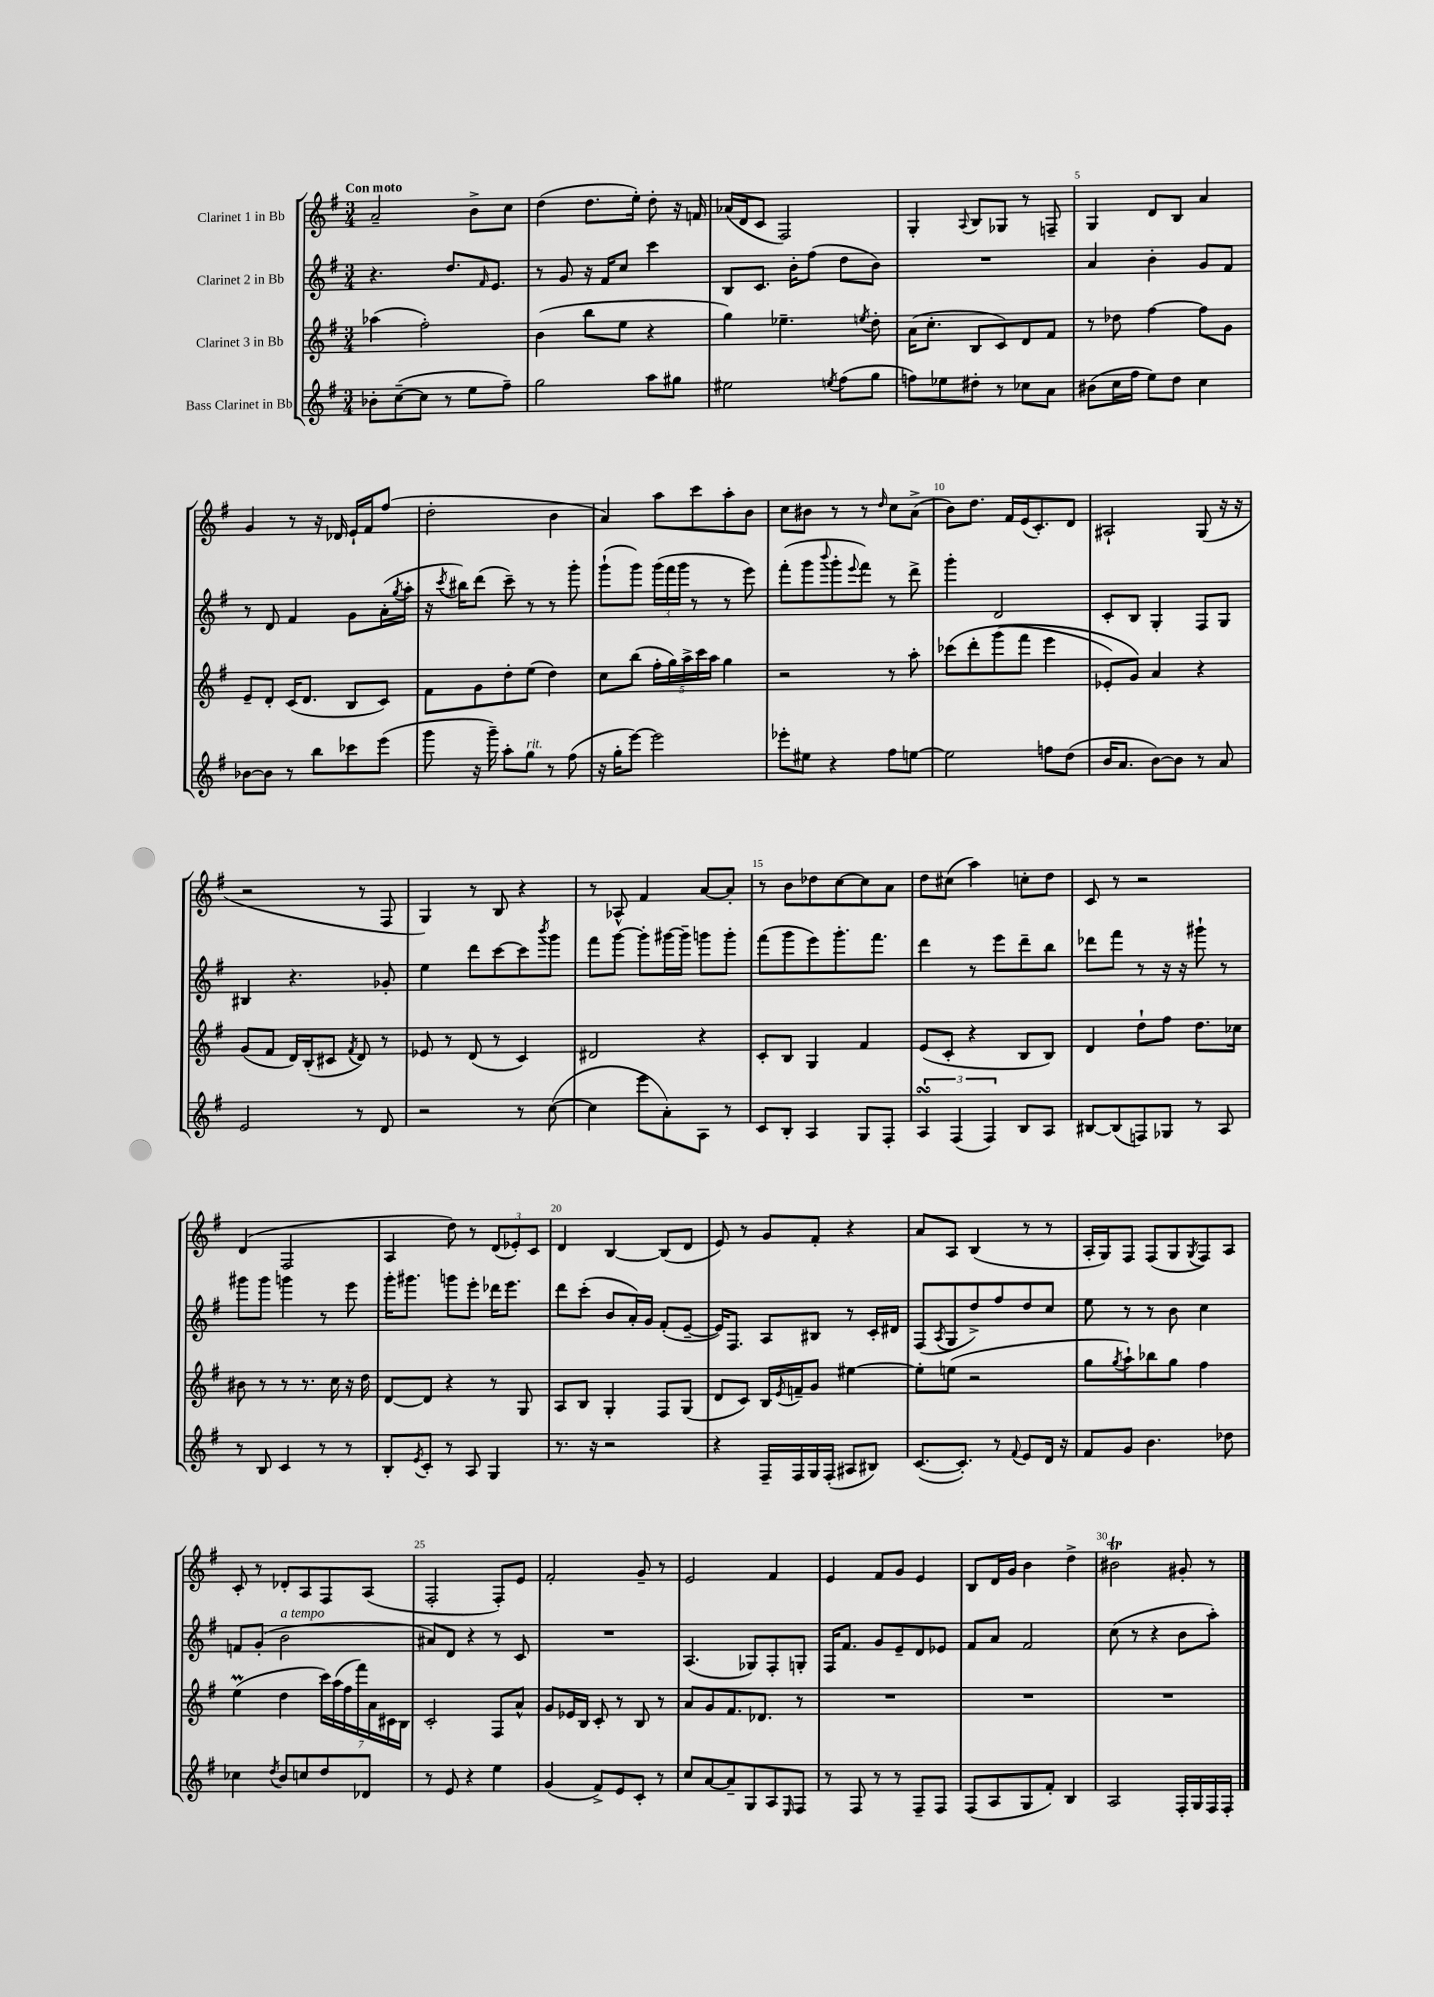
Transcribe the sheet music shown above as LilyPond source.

<<
\new StaffGroup <<
\new Staff = "s0" \with { instrumentName = "Clarinet 1 in Bb" } {
    \clef treble \key g \major \numericTimeSignature \time 3/4 \tempo "Con moto"
    a'2-- b'8-> c''8 |
    d''4( d''8. e''16-.) d''8-. r16 f'16 |
    aes'16( d'16 c'8 fis2) |
    g4-. \appoggiatura { a8 } b8 ges8 r8 f8-- |
    g4 d'8 b8 a'4 |
    g'4 r8 r16 des'16 e'16-! fis'16 fis''8( |
    d''2-. b'4 |
    a'4) a''8 c'''8 a''8-. b'8 |
    c''8 bis'8 r8 r8 \grace { d''16 } c''8 a'8->( |
    b'8) d''8. fis'16 e'16( c'8.-.) d'8 |
    ais2-! g8( r16 r16 |
    r2 r8 fis8 |
    g4) r8 b8 r4 |
    r8 aes8-^ fis'4 a'8~ a'8-. |
    r8 b'8 des''8 c''8~ c''8 a'8 |
    d''8 cis''8( a''4) c''8-. d''8 |
    c'8 r8 r2 |
    d'4( fis2 |
    a4 d''8) r8 \tuplet 3/2 { d'8( ees'8-.) c'8 } |
    d'4 b4~ b8( d'8 |
    e'8) r8 g'8 fis'8-. r4 |
    a'8 a8 b4( r8 r8 |
    a16-. g16) fis8 fis8( g8 \acciaccatura { g8 } fis8) a8 |
    c'8-. r8 des'8-. a8 fis8 a8( |
    fis2-. fis8-.) e'8 |
    fis'2-. g'8-- r8 |
    e'2 fis'4 |
    e'4 fis'8 g'8 e'4 |
    b8 d'16 g'16 b'4 d''4-> |
    bis'2\trill gis'8-. r8 \bar "|." |
}
\new Staff = "s1" \with { instrumentName = "Clarinet 2 in Bb" } {
    \clef treble \key g \major \numericTimeSignature \time 3/4
    r4. d''8. \grace { fis'16 } e'8. |
    r8 g'8 r16 fis'16 c''8 c'''4 |
    b8 c'8. b'16-. fis''8( d''8 b'8) |
    R2. |
    a'4 b'4-. g'8 fis'8 |
    r8 d'8 fis'4 g'8 a'16-.( \acciaccatura { g''8 } a''16-. |
    r16 \acciaccatura { c'''8 } bis''16) d'''8( c'''8--) r8 r8 g'''8-. |
    g'''8-!( g'''8) \tuplet 3/2 { g'''16( fis'''16 g'''16 } r8 r8 e'''8) |
    fis'''8-.( g'''8 \appoggiatura { b'''8 } g'''8-. \appoggiatura { e'''8 } fis'''8) r8 d'''8-> |
    g'''4-. d'2 |
    c'8-. b8 g4-. fis8 g8 |
    bis4 r4. ges'8-. |
    e''4 d'''8 c'''8~ c'''8 \acciaccatura { b'''8 } g'''8 |
    fis'''8 g'''8~ g'''8-. gis'''16~ gis'''16-- g'''8 g'''8-. |
    fis'''8( g'''8 e'''8) g'''8.-. fis'''8. |
    d'''4 r8 e'''8 d'''8-- b''8 |
    des'''8 fis'''8 r8 r16 r16 gis'''8-! r8 |
    gis'''8 gis'''8 g'''4 r8 e'''8 |
    g'''16-. gis'''8. g'''8 e'''8-. des'''16 e'''8. |
    d'''8 c'''8-.( b'8 a'16-.) g'16 fis'8-.( e'8~-- |
    e'16) fis8. a8 bis8 r8 c'16-. dis'16 |
    fis8( \acciaccatura { a8 } g8 d''8->) fis''8 d''8 c''8 |
    e''8 r8 r8 b'8 c''4 |
    f'8 g'8-.( b'2^\markup { \italic "a tempo" } |
    ais'8) d'8 r4 r8 c'8 |
    R2. |
    a4.( ges8) fis8-. g8-. |
    fis16 fis'8. g'8 e'8-- d'8 ees'8 |
    fis'8 a'8 fis'2 |
    c''8( r8 r4 b'8 a''8-.) \bar "|." |
}
\new Staff = "s2" \with { instrumentName = "Clarinet 3 in Bb" } {
    \clef treble \key g \major \numericTimeSignature \time 3/4
    aes''4( fis''2-.) |
    b'4( b''8 e''8 r4 |
    g''4) ees''4.-- \acciaccatura { e''8 } d''8-. |
    a'16( c''8.-. b8 c'8) d'8 fis'8 |
    r8 des''8 fis''4~ fis''8 g'8 |
    e'8-- d'8-. c'16( d'8. b8 c'8) |
    fis'8 g'8 d''8-. e''8( d''4) |
    c''8 b''8( \tuplet 5/4 { fis''16-. g''16) a''16-> c'''16 a''16 } g''4 |
    r2 r8 a''8-. |
    ces'''8\( d'''8-. g'''8( fis'''8 e'''4 |
    ees'8-.) g'8\) a'4 r4 |
    g'8( fis'8 d'16) b16-.( cis'8 \acciaccatura { fis'8 } d'8) r8 |
    ees'8 r8 d'8( r8 c'4) |
    dis'2 r4 |
    c'8-. b8 g4 fis'4 |
    e'8( c'8-. r4 b8 b8) |
    d'4 d''8-! fis''8 d''8. ces''16 |
    bis'8 r8 r8 r8. c''16 r16 d''16 |
    d'8~ d'8 r4 r8 g8 |
    a8 b8 g4-. fis8 g8( |
    d'8 c'8) b16 \acciaccatura { e'8 } f'16-- g'8 eis''4~ |
    eis''8-. e''8( r2 |
    g''8 \acciaccatura { g''8 } a''8-!) bes''8 g''8 fis''4 |
    e''4\prall( d''4 \tuplet 7/4 { c'''16) a''16( fis''16 fis'''16) a'16 cis'16 b16 } |
    c'2-. fis8 a'8-^ |
    g'8 ees'16 b16 c'8-. r8 b8 r8 |
    a'8 g'8 fis'8. des'8. r8 |
    R2. |
    R2. |
    R2. \bar "|." |
}
\new Staff = "s3" \with { instrumentName = "Bass Clarinet in Bb" } {
    \clef treble \key g \major \numericTimeSignature \time 3/4
    bes'8-. c''8~--( c''8 r8 e''8 fis''8--) |
    g''2 a''8 gis''8 |
    eis''2 \acciaccatura { e''8 } fis''8( g''8 |
    f''8) ees''8 dis''8-. r8 ces''8 a'8 |
    bis'8( c''16 fis''16 e''8) d''8 c''4 |
    bes'8~ bes'8 r8 b''8 ces'''8 e'''8( |
    g'''8 r16 g'''16--) a''8-. g''8^\markup { \italic "rit." } r8 fis''8( |
    r16 g''16-. e'''8~) e'''2 |
    ees'''8-. eis''8 r4 fis''8 e''8~ |
    e''2 f''8 d''8( |
    b'16 a'8. b'8~) b'8 r8 a'8 |
    e'2 r8 d'8 |
    r2 r8 c''8~( |
    c''4 e'''8 a'8-.) a8 r8 |
    c'8 b8-. a4 g8 fis8-. |
    \tuplet 3/2 { a4\turn fis4( fis4) } b8 a8 |
    bis8~ bis8( f8) ges8 r8 a8 |
    r8 b8 c'4 r8 r8 |
    b8-. \acciaccatura { e'8 } c'8-. r8 a8 g4 |
    r8. r16 r2 |
    r4 fis16-- fis16 g16 fis16-.( ais8 bis8) |
    c'8.~( c'8.-.) r8 \appoggiatura { fis'8 } e'8 d'16 r16 |
    fis'8 g'8 b'4. des''8 |
    ces''4 \acciaccatura { d''8 } b'8 c''8 d''8 des'8 |
    r8 e'8 r4 e''4 |
    g'4( fis'8->) e'8 c'8-. r8 |
    c''8 a'8~ a'8-- g8 a8 \grace { e16 } fis8 |
    r8 fis8 r8 r8 fis8-- fis8 |
    fis8( a8 g8 fis'8-.) b4 |
    a2 fis16-. g16 fis16 fis16-. \bar "|." |
}
>>
>>
\layout { \context { \Score \override BarNumber.break-visibility = ##(#f #t #t) barNumberVisibility = #(every-nth-bar-number-visible 5) } }
